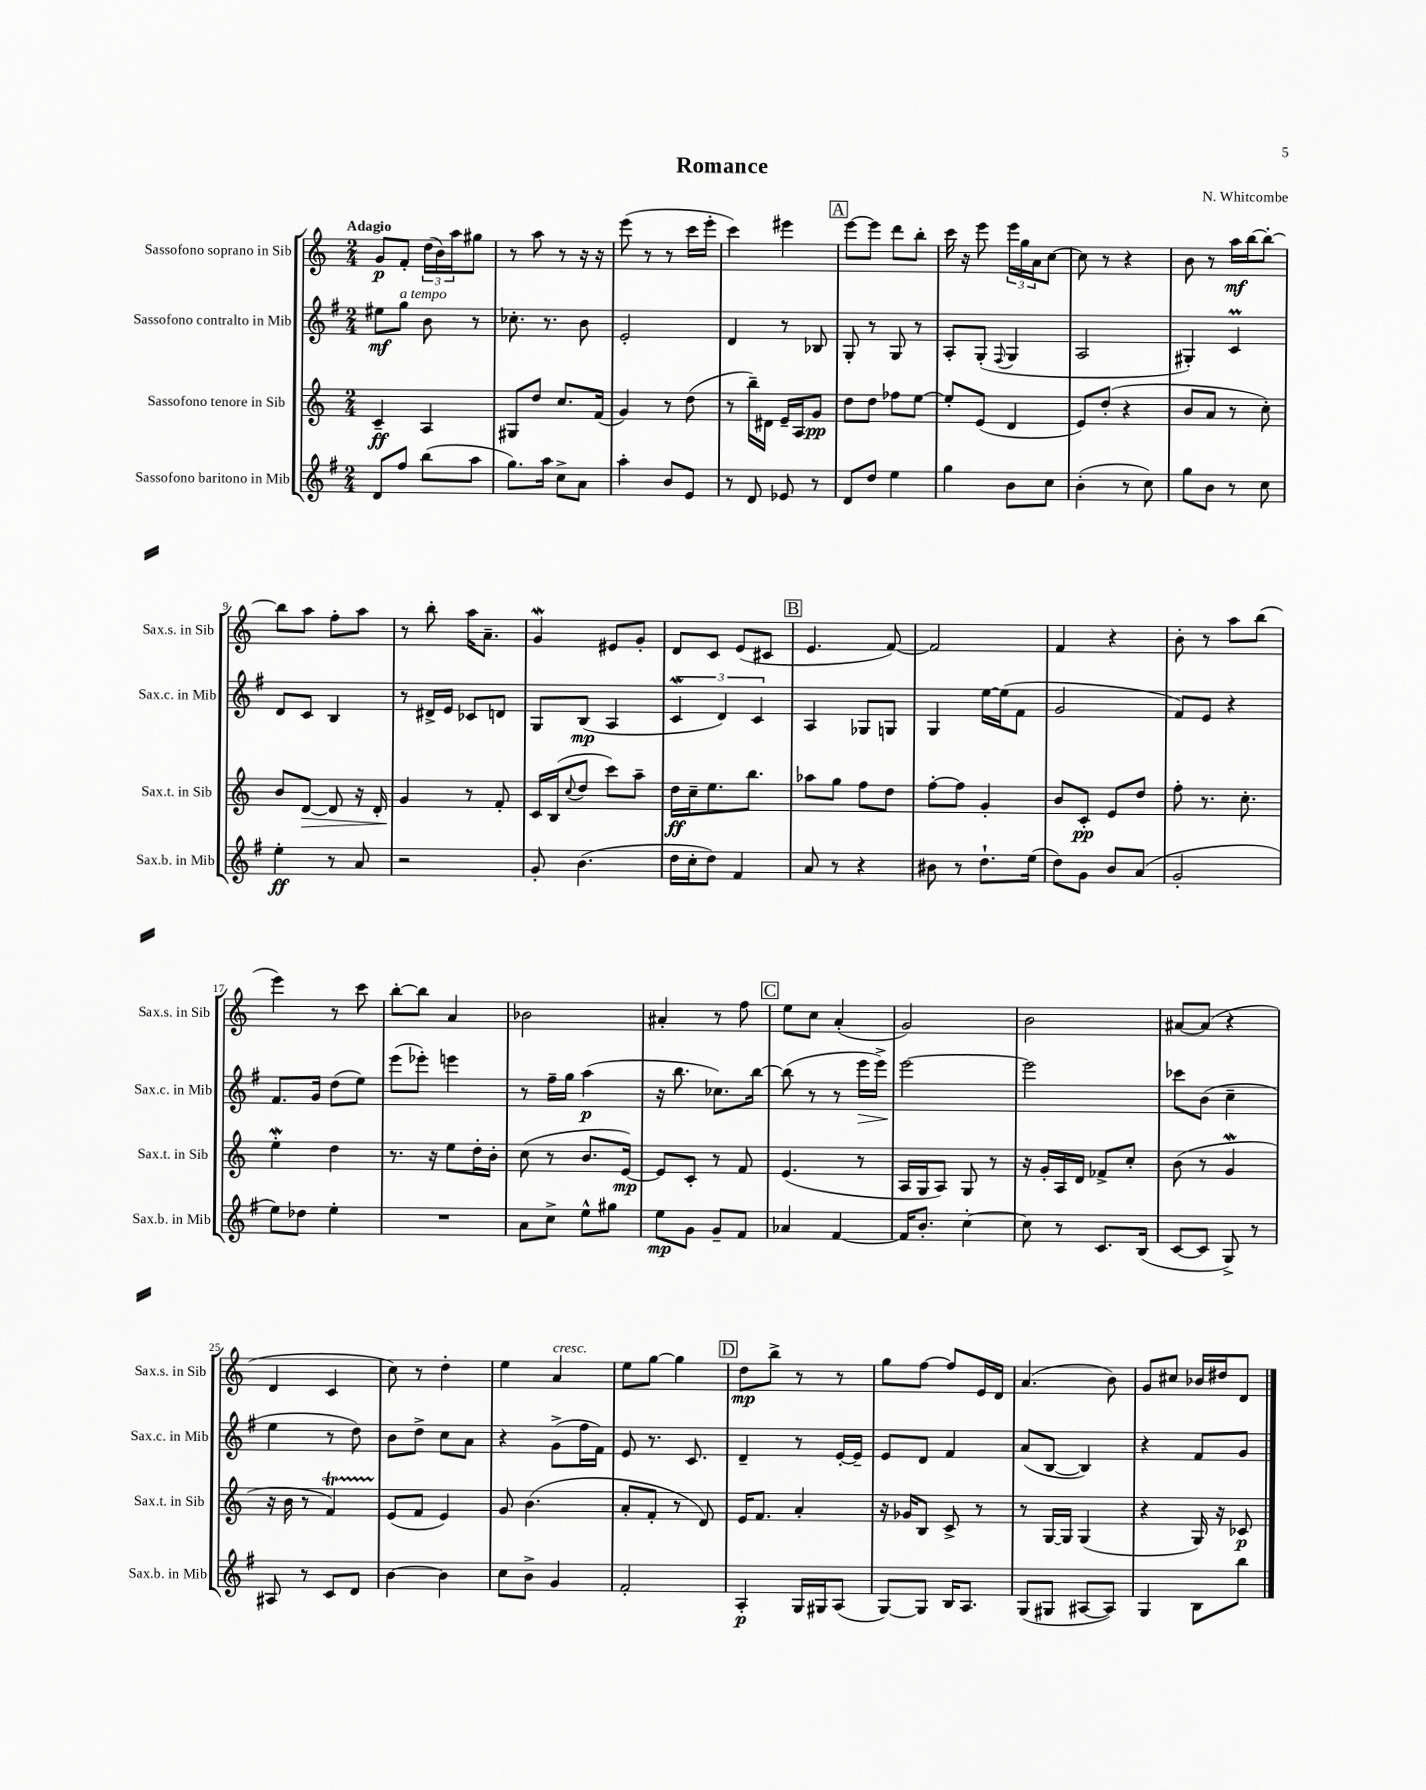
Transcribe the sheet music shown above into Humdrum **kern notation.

**kern	**kern	**kern	**kern
*staff4	*staff3	*staff2	*staff1
*clefG2	*clefG2	*clefG2	*clefG2
*k[f#]	*k[]	*k[f#]	*k[]
*M2/4	*M2/4	*M2/4	*M2/4
8d/L	4c~/	8ee#\L	8g/L
8ff#/J	.	8gg\J	8f'/J
(8bb\L	4A/	8b\	(24dd\LL
.	.	.	24b\)
.	.	.	24aa\J
8aa\J	.	8r	8gg#\J
=	=	=	=
8.gg\L)	8G#/L	8.cc-'\	8r
.	8dd/J	.	8aa\
16aa\Jk	.	8.r	.
8cc^\L	8.cc/L	.	8r
8a\J	.	8b\	16r
.	(16f/Jk	.	16r
=	=	=	=
4aa'\	4g/)	2e'/	(8eee\
.	.	.	8r
8b/L	8r	.	8r
8e/J	(8dd\	.	16ccc\LL
.	.	.	16eee'\JJ
=	=	=	=
8r	8r	4d/	4ccc\)
8d/	16bb~\LL)	.	.
.	16d#\JJ	.	.
8e-/	16e~/LL	8r	4eee#\
.	16A/J	.	.
8r	8g/J	8B-/	.
=	=	=	=
8d/L	8dd\L	8G'/	[8eee\L
8dd/J	8dd\J	8r	8eee\]J
4ee\	8ff-\L	8G/	8ddd\L
.	[8ee\J	8r	8bb'\J
=	=	=	=
4gg\	8ee'/]L	8A'/L	16ccc\
.	.	.	16r
.	(8e/J	(8G'/J	8eee\
.	.	8qqF#/	.
8b\L	4d/	4G/	24eee\LL
.	.	.	24gg\
.	.	.	24a\J
8cc\J	.	.	[8cc\J
=	=	=	=
(4b'\	8e/L)	2A/	8cc\]
.	(8dd'/J	.	8r
8r	4r	.	4r
8cc\)	.	.	.
=	=	=	=
8gg\L	8b/L	4G#'/)	8b\
8b\J	8a/J	.	8r
8r	8r	4c/	16aa\LL
.	.	.	[16bb\J
8cc\	8cc'\)	.	8bb'\_J
=	=	=	=
4ee'\	8b/L	8d/L	8bb\]L
.	[8d/J	8c/J	8aa\J
8r	8d/]	4B/	8ff'\L
8a/	16r	.	8aa\J
.	16d'/	.	.
=	=	=	=
2r	4g/	8r	8r
.	.	16d#^/LL	8bb'\
.	.	16e/JJ	.
.	8r	8c-/L	16aa\LK
.	.	.	8.a~\J
.	8f'/	8d/J	.
=	=	=	=
8g'/	16c/LL	8G/L	4g/
.	(16B/J	.	.
.	8qqcc/	.	.
(4.b\	8dd/J	(8B/J	.
.	8ccc\L)	4A/	8e#/L
.	8aa~\J	.	8g'/J
=	=	=	=
16dd\LL	16dd\LL	6c/	8d/L
16cc'\J	16cc~\J	.	.
8dd\J)	8.ee\	.	8c/J
.	.	6d/)	.
4f#/	.	.	(8e/L
.	8.bb\J	.	.
.	.	6c/	.
.	.	.	8c#/J
=	=	=	=
8a/	8aa-\L	4A/	4.e/
8r	8gg\J	.	.
4r	8ff\L	8G-/L	.
.	8dd\J	8G/J	[8f/)
=	=	=	=
8b#\	[8ff'\L	4G/	2f/]
8r	8ff\]J	.	.
8.dd`\L	4g'/	[16ee\LL	.
.	.	(16ee\]J	.
.	.	8f#\J	.
(16ee\Jk	.	.	.
=	=	=	=
8dd\L)	8b/L	2g/	4f/
8g\J	8c'/J	.	.
8b/L	8e/L	.	4r
(8a/J	8dd/J	.	.
=	=	=	=
2g'/	8ff'\	8f#/L)	8b'\
.	8.r	8e/J	8r
.	.	4r	8aa\L
.	8.cc'\	.	.
.	.	.	(8bb\J
=	=	=	=
8ee\L)	4ee'\	8.f#/L	4eee\)
8dd-\J	.	.	.
.	.	16g/Jk	.
4ee'\	4dd\	(8dd\L	8r
.	.	8ee\J)	8ccc\
=	=	=	=
2r	8.r	(8eee\L	[8bb'\L
.	.	8eee-'\J)	8bb\]J
.	16r	.	.
.	8ee\L	4eee\	4a/
.	16dd'\L	.	.
.	16b'\JJ	.	.
=	=	=	=
8a\L	(8cc\	8r	2b-\
8cc^\J	8r	16ff#~\LL	.
.	.	16gg\JJ	.
8ee^^\L	8.b/L	(4aa\	.
8gg#\J	.	.	.
.	[16e/Jk)	.	.
=	=	=	=
8ee\L	8e/]L	16r	4a#'/
.	.	8.bb\	.
8g\J	8c'/J	.	.
8g~/L	8r	8.cc-\L)	8r
8f#/J	8f/	.	8ff\
.	.	[16bb\Jk	.
=	=	=	=
4a-/	(4.e/	(8bb\]	8ee\L
.	.	8r	8cc\J
[4f#/	.	8r	(4a'/
.	8r	16eee\LL	.
.	.	16eee^\JJ)	.
=	=	=	=
16f#/]LK	16A/LL	[2eee\	2g/)
8.b'/J	16G/J	.	.
.	8A/J)	.	.
[4cc'\	8G/	.	.
.	8r	.	.
=	=	=	=
8cc\]	16r	2eee\]	2b\
.	16g'/LL	.	.
8r	16A/	.	.
.	16d/JJ	.	.
8.c/L	8f-^/L	.	.
.	8cc'/J	.	.
(16B/Jk	.	.	.
=	=	=	=
[8c/L	(8b\	8ccc-\L	[8a#/L
8c/]J	8r	(8b\J	(8a#/]J
8G^/)	4g/	4cc~\	4r
8r	.	.	.
=	=	=	=
8A#/	16r	4ee\	4d/
.	16b\	.	.
8r	8r	.	.
8c/L	4f/)	8r	4c/
8d/J	.	8dd\)	.
=	=	=	=
[4b\	(8e/L	8b\L	8cc\)
.	8f/J	8dd^\J	8r
4b\]	4e/)	8cc\L	4dd'\
.	.	8a\J	.
=	=	=	=
8cc\L	8g/	4r	4ee\
8b^\J	(4.b\	.	.
4g/	.	(8g^\L	4a/
.	.	16ff#\L	.
.	.	16f#\JJ)	.
=	=	=	=
2f#'/	8a'/L	8e/	8ee\L
.	8f'/J	8.r	[8gg\J
.	8r	.	4gg\]
.	.	8.c/	.
.	8d/)	.	.
=	=	=	=
4A'/	16e/LK	4d~/	8dd\L
.	8.f/J	.	.
.	.	.	8bb^\J
16G/LL	4a'/	8r	8r
16G#/J	.	.	.
(8A/J	.	[16e'/LL	8r
.	.	16e~/]JJ	.
=	=	=	=
[8G/L)	16r	8e/L	8gg\L
.	16g-/LK	.	.
8G/]J	8B/J	8d/J	[8ff\J
16B/LK	8c^/	4f#/	8ff/]L
8.A/J	.	.	.
.	8r	.	16e/L
.	.	.	16d/JJ
=	=	=	=
(8G/L	8r	(8a/L	(4.a/
8G#/J	[16G/LL	[8B/J	.
.	16G/]JJ	.	.
[8A#/L	(4G/	4B/])	.
8A#/]J)	.	.	8b\)
=	=	=	=
4G/	4r	4r	8g/L
.	.	.	8cc#/J
8B\L	16G/)	8f#/L	16b-/LL
.	16r	.	16dd#/J
8bb\J	8c-/	8g/J	8d/J
==	==	==	==
*-	*-	*-	*-
